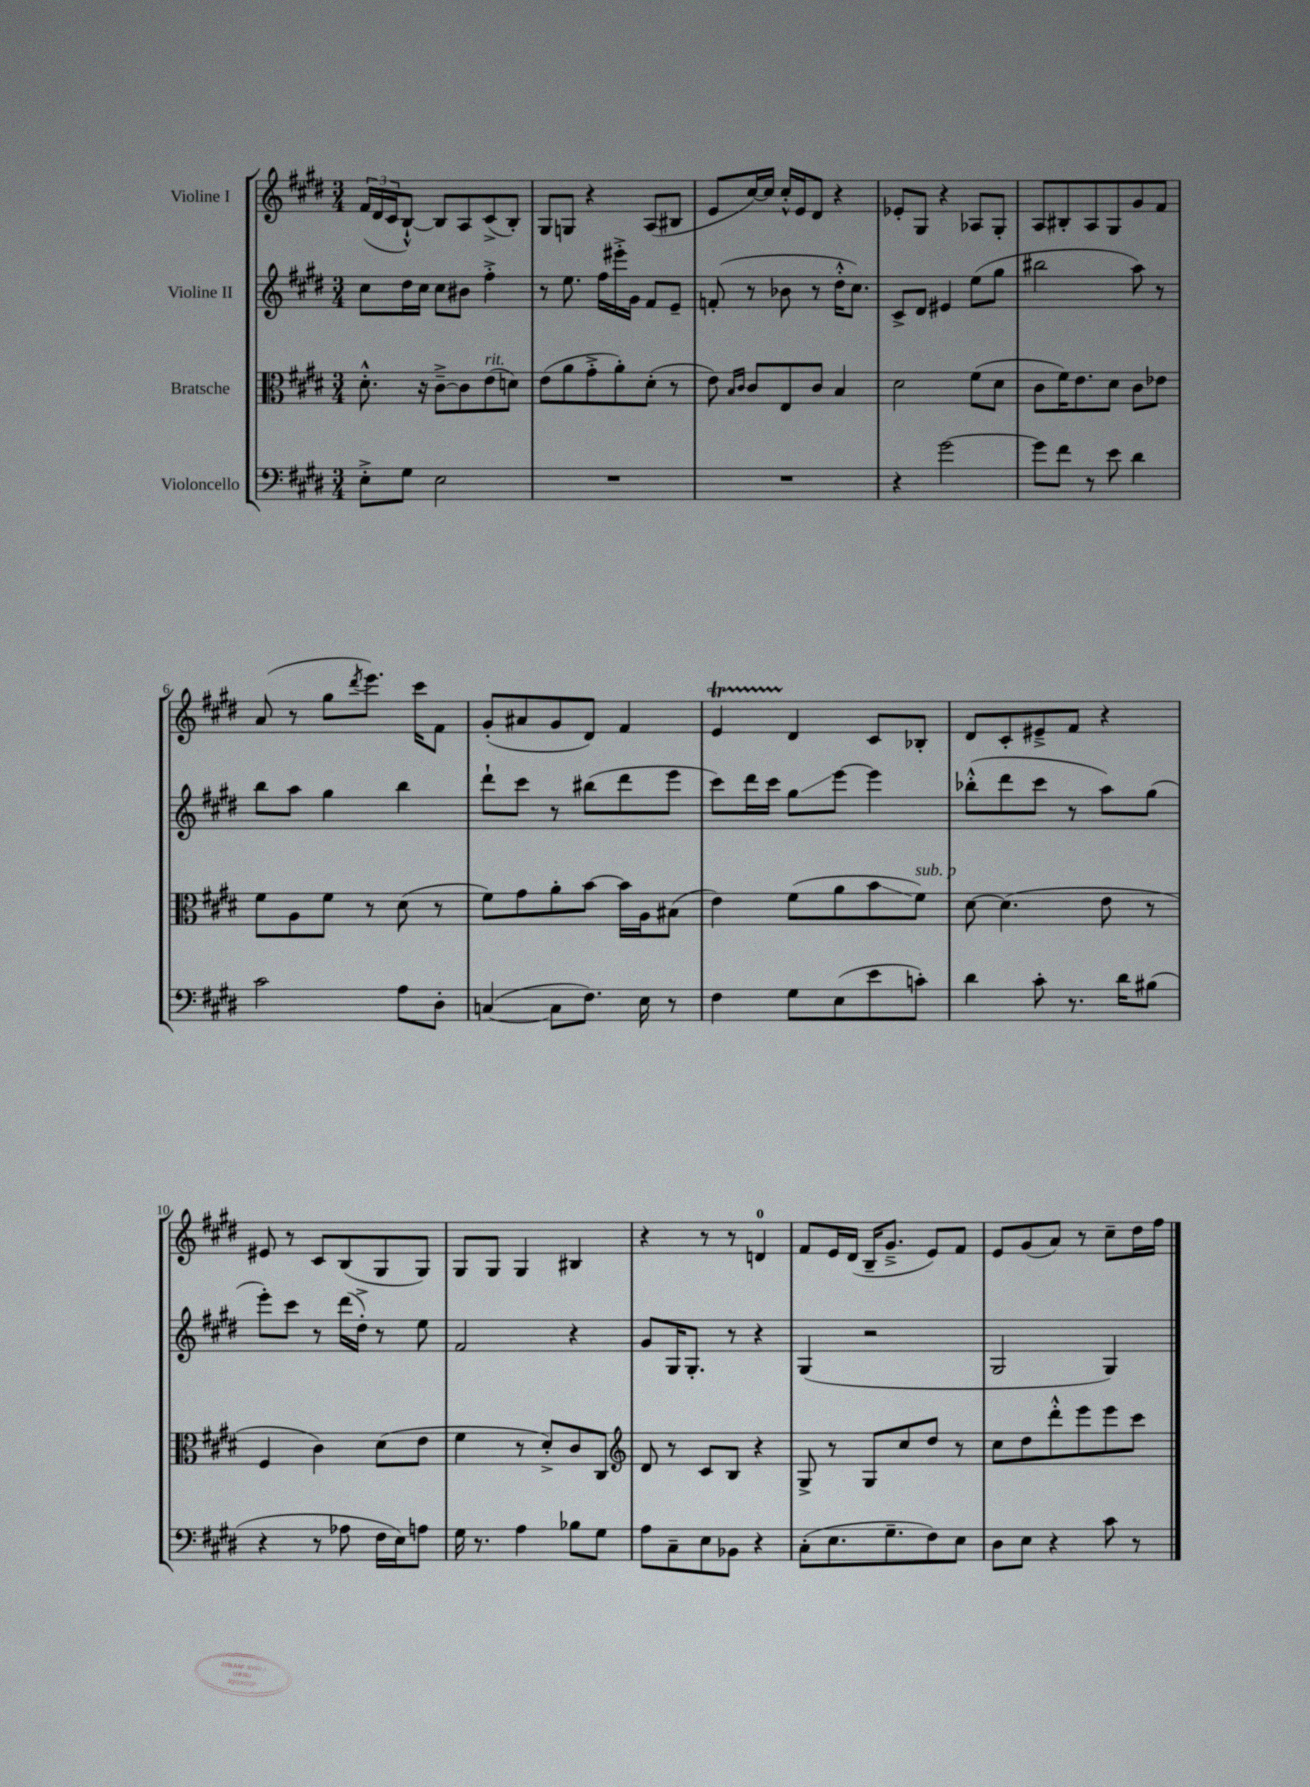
<<
\new StaffGroup <<
\new Staff = "s0" \with { instrumentName = "Violine I" } {
    \clef treble \key e \major \numericTimeSignature \time 3/4
    \tuplet 3/2 { fis'16( dis'16 cis'16 } b8~-!-^) b8 a8 cis'8->( b8-.) |
    gis8 g8 r4 a8( bis8 |
    e'8 cis''16~) cis''16 cis''16-.-^ e'16 dis'8 r4 |
    ees'8-. gis8 r4 aes8 gis8-. |
    a8 bis8-. a8 gis8 gis'8 fis'8 |
    a'8( r8 gis''8 \acciaccatura { dis'''8 } e'''8.) cis'''16 fis'8 |
    gis'8-.( ais'8 gis'8 dis'8) fis'4 |
    e'4\startTrillSpan dis'4\stopTrillSpan cis'8 bes8-. |
    dis'8 cis'8-. eis'8---> fis'8 r4 |
    eis'8 r8 cis'8 b8( gis8 gis8) |
    gis8 gis8 gis4 bis4 |
    r4 r8 r8 d'4-0 |
    fis'8 e'16 dis'16( b16-- gis'8.---> e'8) fis'8 |
    e'8 gis'8( a'8) r8 cis''8-- dis''16 fis''16 \bar "|." |
}
\new Staff = "s1" \with { instrumentName = "Violine II" } {
    \clef treble \key e \major \numericTimeSignature \time 3/4
    cis''8 dis''16 cis''16 cis''8 bis'8 fis''4-.-> |
    r8 e''8. fis''16 eis'''16-.-> gis'16 fis'8 e'8-- |
    f'8-.( r8 bes'8 r8 dis''16-.-^ cis''8.) |
    cis'8-> dis'8 eis'4 e''8( gis''8 |
    bis''2 a''8) r8 |
    b''8 a''8 gis''4 b''4 |
    dis'''8-! cis'''8 r8 bis''8( dis'''8 e'''8 |
    cis'''8) dis'''16 cis'''16 gis''8\glissando e'''8~ e'''4 |
    bes''8-.-^( dis'''8 cis'''8 r8 a''8) gis''8( |
    e'''8-.) cis'''8 r8 dis'''16( dis''16-.->) r8 e''8 |
    fis'2 r4 |
    gis'8 gis16 gis8.-. r8 r4 |
    gis4( r2 |
    gis2 gis4) \bar "|." |
}
\new Staff = "s2" \with { instrumentName = "Bratsche" } {
    \clef alto \key e \major \numericTimeSignature \time 3/4
    dis'8.-.-^ r16 cis'8~---> cis'8 e'8^\markup { \italic "rit." }( d'8) |
    e'8( a'8 gis'8-.-> a'8-.) dis'8-.( r8 |
    e'8) \grace { b16 cis'16 } cis'8 e8 cis'8 b4 |
    dis'2 fis'8( dis'8 |
    cis'8 fis'16) e'8. dis'8 cis'8 ees'8 |
    fis'8 a8 fis'8 r8 dis'8( r8 |
    fis'8) gis'8 a'8-. b'8~ b'16 a16 bis8( |
    e'4) fis'8( a'8 b'8\glissando fis'8^\markup { \italic "sub. p" }) |
    dis'8~ dis'4.( e'8 r8 |
    fis4 cis'4) dis'8( e'8 |
    fis'4 r8 dis'8-.->) cis'8 cis8 |
    \clef treble dis'8 r8 cis'8 b8 r4 |
    gis8-> r8 gis8 cis''8 dis''8 r8 |
    cis''8 dis''8 dis'''8-.-^ e'''8 e'''8 cis'''8 \bar "|." |
}
\new Staff = "s3" \with { instrumentName = "Violoncello" } {
    \clef bass \key e \major \numericTimeSignature \time 3/4
    e8-.-> gis8 e2 |
    R2. |
    R2. |
    r4 gis'2~ |
    gis'8 fis'8 r8 e'8 dis'4 |
    cis'2 a8 dis8-. |
    c4~( c8 fis8.) e16 r8 |
    fis4 gis8 e8( e'8 c'8-.) |
    dis'4 cis'8-. r8. dis'16 bis8( |
    r4 r8 aes8 fis16 e16) a8 |
    gis16 r8. a4 bes8 gis8 |
    a8 cis8-- e8 bes,8 r4 |
    cis8-.( e8. gis8.-- fis8) e8 |
    dis8 e8 r4 cis'8 r8 \bar "|." |
}
>>
>>
